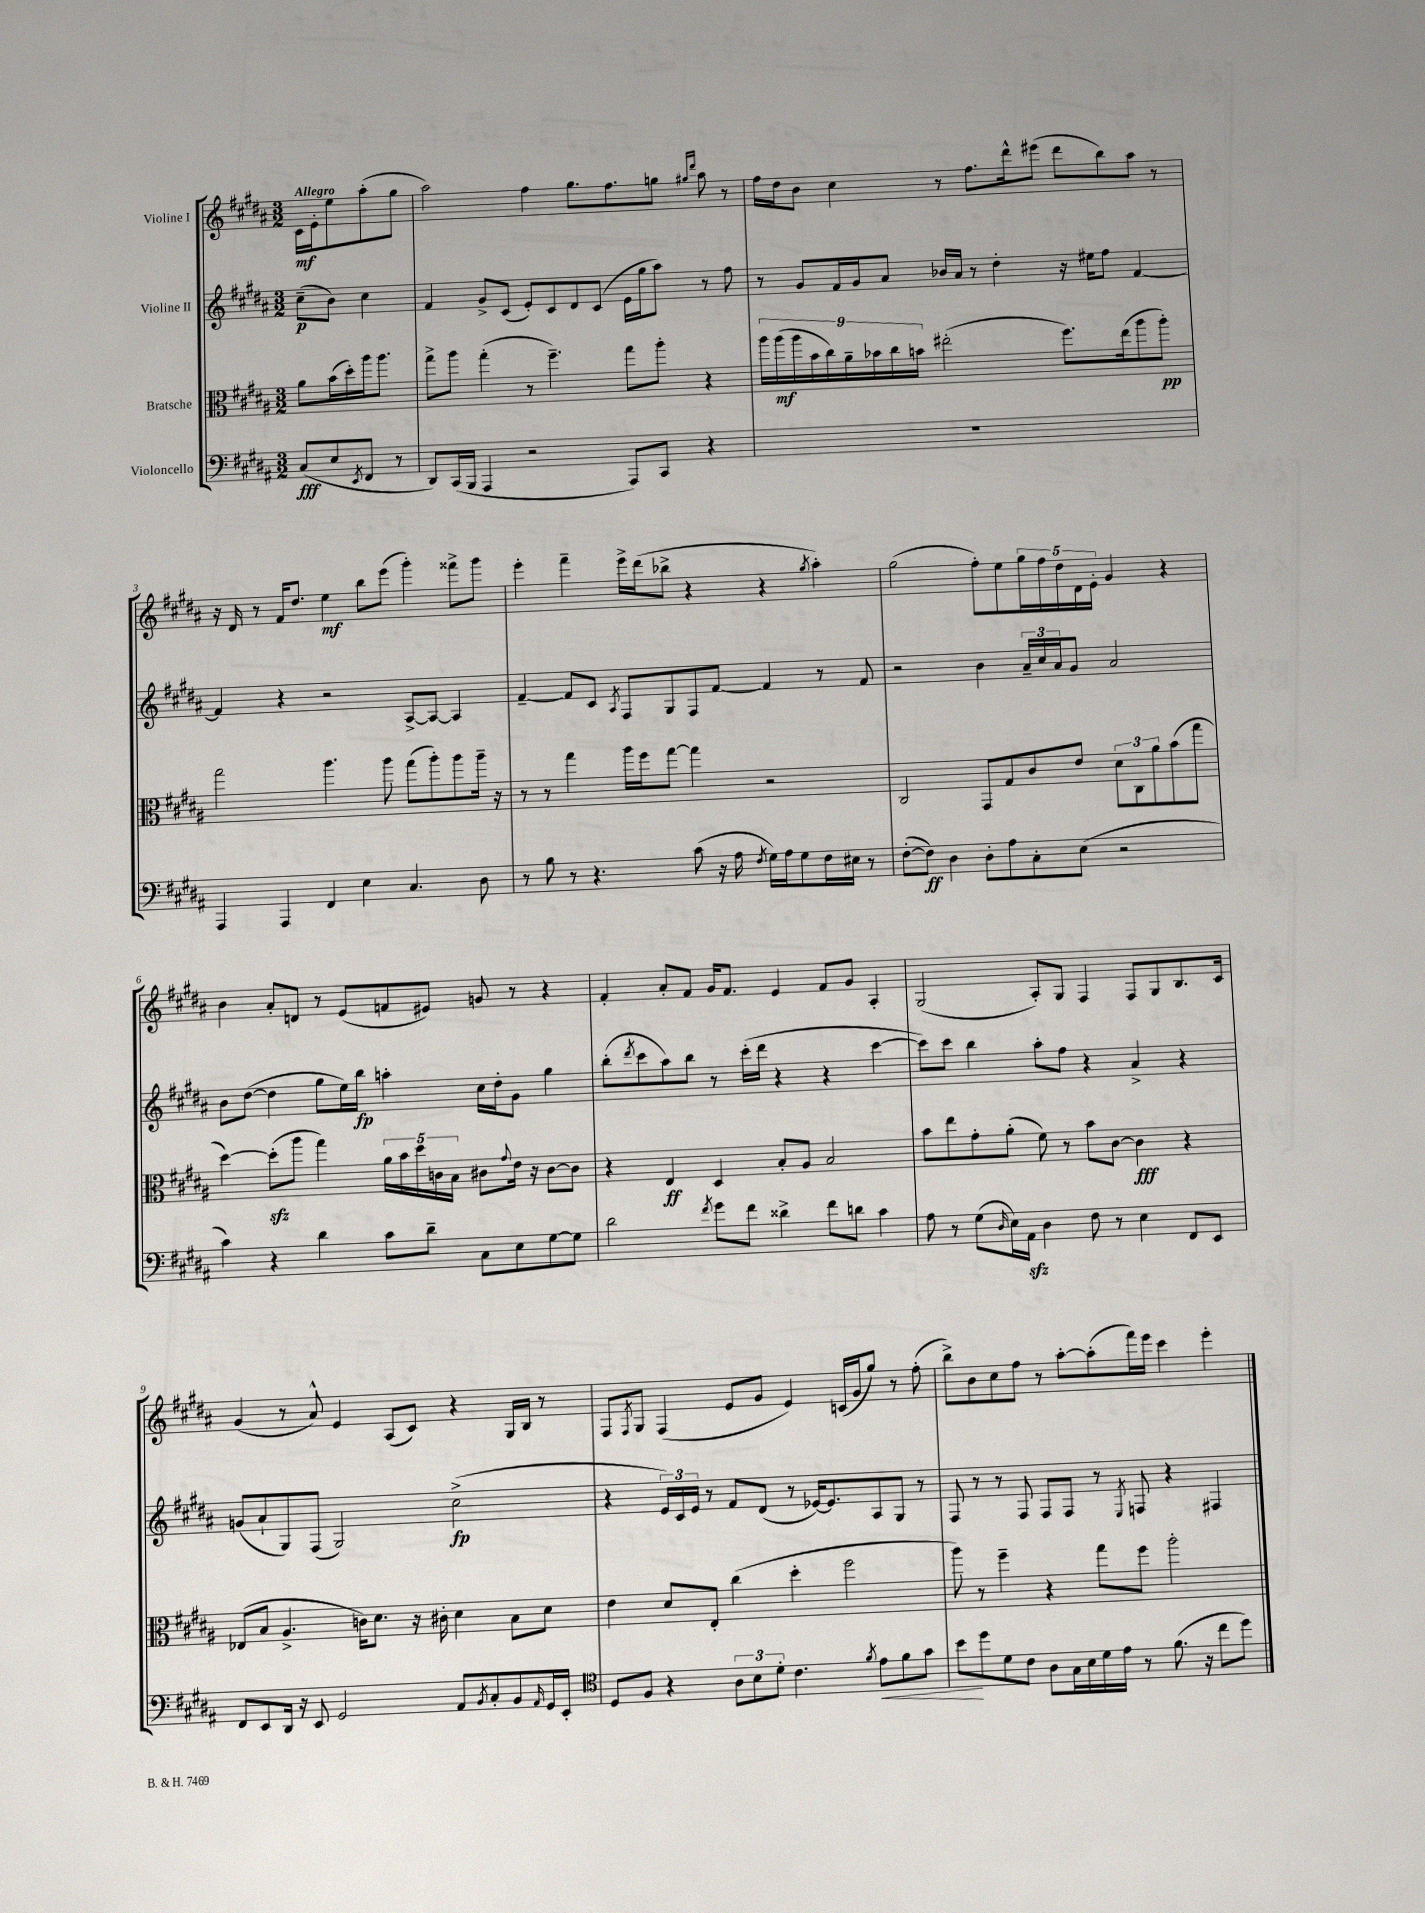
<<
\new StaffGroup <<
\new Staff = "s0" \with { instrumentName = "Violine I" } {
    \clef treble \key b \major \numericTimeSignature \time 3/2 \partial 2 \tempo "Allegro"
    cis'16\mf e'16-. e''8 ais''8-.( gis''8 |
    ais''2) fis''4 gis''8. fis''8. g''8 \grace { gis''16 dis'''16 } ais''8 r8 |
    fis''16 dis''16 b'8 cis''4 r8 fis''8. dis'''16-^ eis'''8( dis'''8 b''8) ais''8 r8 |
    r16 dis'16 r8 fis'16 dis''8. e''4\mf b''8 e'''8( gis'''4-.) fisis'''8-> gis'''8 |
    e'''4-. fis'''4-- e'''16-> dis'''16( bes''8-> r4 r4 \acciaccatura { gis''8 } ais''4-.) |
    gis''2( fis''8-.) e''8 \tuplet 5/4 { gis''16 fis''16 dis''16 dis'16 e'16-. } gis'4 r4 |
    b'4 ais'8-. d'8 r8 e'8( f'8 eis'8) g'8 r8 r4 |
    fis'4-. ais'8-. fis'8 gis'16 fis'8. e'4 fis'8 gis'8 ais4-. |
    gis2( ais8-.) gis8 fis4 fis8 gis8 b8. cis'16 |
    gis'4( r8 ais'8-^) e'4 ais8( cis'8) r4 gis16 b16 r8 |
    fis8 \acciaccatura { fis8 } gis8 fis4( e'8 gis'8 e'4) c'16( gis'16 gis''8) r8 fis''8-.( |
    b''8->) b'8 cis''8 fis''8 r8 ais''8~-. ais''8-.( fis'''16) e'''16 cis'''4 e'''4-. \bar "|." |
}
\new Staff = "s1" \with { instrumentName = "Violine II" } {
    \clef treble \key b \major \numericTimeSignature \time 3/2 \partial 2
    cis''8--\p( b'8) cis''4 |
    fis'4 gis'8-> cis'8( e'8-.) cis'8 dis'8 cis'8( e'16 gis''16 ais''8) r8 fis''8 |
    r8 gis'8 fis'16 gis'16 ais'8 bes'16 ais'16 r8 dis''4-. r16 eis''16 fis''8 fis'4~ |
    fis'4 r4 r2 ais8~-> ais8~ ais4 |
    fis'4~-- fis'8 cis'8 \acciaccatura { ais8 } fis8 gis8 fis8 fis'8~ fis'4 r8 fis'8 |
    r2 b'4 \tuplet 3/2 { ais'16-- cis''16 ais'16 } gis'8 ais'2 |
    b'8 dis''8~( dis''4 gis''8 e''16) b''16\fp a''4-. cis''16 dis''16-. gis'8 gis''4 |
    b''8-.( \acciaccatura { dis'''8 } cis'''8 ais''8) b''8 r8 cis'''16-.( dis'''16 r4 r4 cis'''4~ |
    cis'''8) cis'''8 b''4 ais''8-. fis''8 r4 ais'4-> r4 |
    g'8( ais'8-! gis8) fis8( gis2) cis''2->\fp( |
    r4 \tuplet 3/2 { e'16) cis'16 e'16 } r8 fis'8 dis'8( r8 ees'16~) ees'8. ais8 gis8 r8 |
    fis8 r8 r8 fis8 fis8 fis8 r8 \acciaccatura { e8 } f8 r4 fis4 \bar "|." |
}
\new Staff = "s2" \with { instrumentName = "Bratsche" } {
    \clef alto \key b \major \numericTimeSignature \time 3/2 \partial 2
    ais'8 b'16( dis''16-.) ais''16 ais''8. |
    gis''8-> ais''8 gis''4-.( r8 fis''4.--) gis''8 ais''8-. r4 |
    \tuplet 9/8 { ais''16 ais''16\mf( ais''16 b'16 cis''16) ais'16-- bes'16 cis''16 b'16 } eis''2-.( fis''8.) eis''16( ais''8 ais''8-.\pp) |
    gis''2 ais''4. ais''8 gis''8( ais''8-.) ais''8 ais''16-- r16 |
    r8 r8 gis''4 ais''16 fis''16 gis''8~ gis''4 r2 |
    cis2 gis,8 gis8 cis'8 e'8 \tuplet 3/2 { dis'8 cis8 ais'8 } b'8( gis''8 |
    dis''4~) dis''8-.\sfz( ais''8 gis''4) \tuplet 5/4 { ais'16 b'16 dis''16 c'16 b16 } cis'8 \appoggiatura { gis'8 } e'16 r16 cis'8~ cis'8 |
    r4 e4\ff dis4 b8-. ais8 b2 |
    b'8 e''8 gis'8-. ais'8-.( fis'8) r8 b'8 cis'8~ cis'4\fff r4 |
    ees8( b8 ais4.-> c'16) dis'8. r16 cis'16-. dis'4 b8 dis'8 |
    e'4 dis'8 e8-. cis''4( dis''4-. fis''2 |
    ais''8) r8 fis''4-- r4 gis''8 fis''8 ais''2-. \bar "|." |
}
\new Staff = "s3" \with { instrumentName = "Violoncello" } {
    \clef bass \key b \major \numericTimeSignature \time 3/2 \partial 2
    cis8\fff( e8 \acciaccatura { e,8 } fis,8 r8 |
    dis,8) cis,16( b,,16 ais,,4 r2 ais,,8) cis,8 r4 |
    R1. |
    ais,,4 ais,,4 fis,4 e4 cis4. dis8 |
    r8 b8 r8 r4. cis'8( r16 ais16 \acciaccatura { fis8 } gis16) ais16 gis8 fis16 eis16 r8 |
    fis8~-.( fis8\ff) dis4 dis8-. ais8 cis8-. e8( r2 |
    cis'4) r4 dis'4 cis'8 dis'8-- cis8 e8 gis8~ gis8 |
    dis'2 \acciaccatura { fis'8 } gis'8 fis'8 disis'4-> fis'8 d'8 cis'4 |
    ais8 r8 gis8( \grace { dis16 } e16) ais,16\sfz dis4 fis8 r8 e4 fis,8 e,8 |
    fis,8 e,8 dis,16 r16 e,8 gis,2 ais,8 \acciaccatura { b,8 } cis8-. b,8 \grace { ais,16 } gis,16 e,16-. |
    \clef tenor dis8 fis8 r4 \tuplet 3/2 { ais8 b8 dis'8-. } cis'4. \acciaccatura { fis'8 } e'8\< fis'8 gis'8 |
    b'8\! dis''8 dis'8 cis'8 ais8 gis16 b16 dis'16 e'16 r8 fis'8.( r16 cis''8 dis''8) \bar "|." |
}
>>
>>
